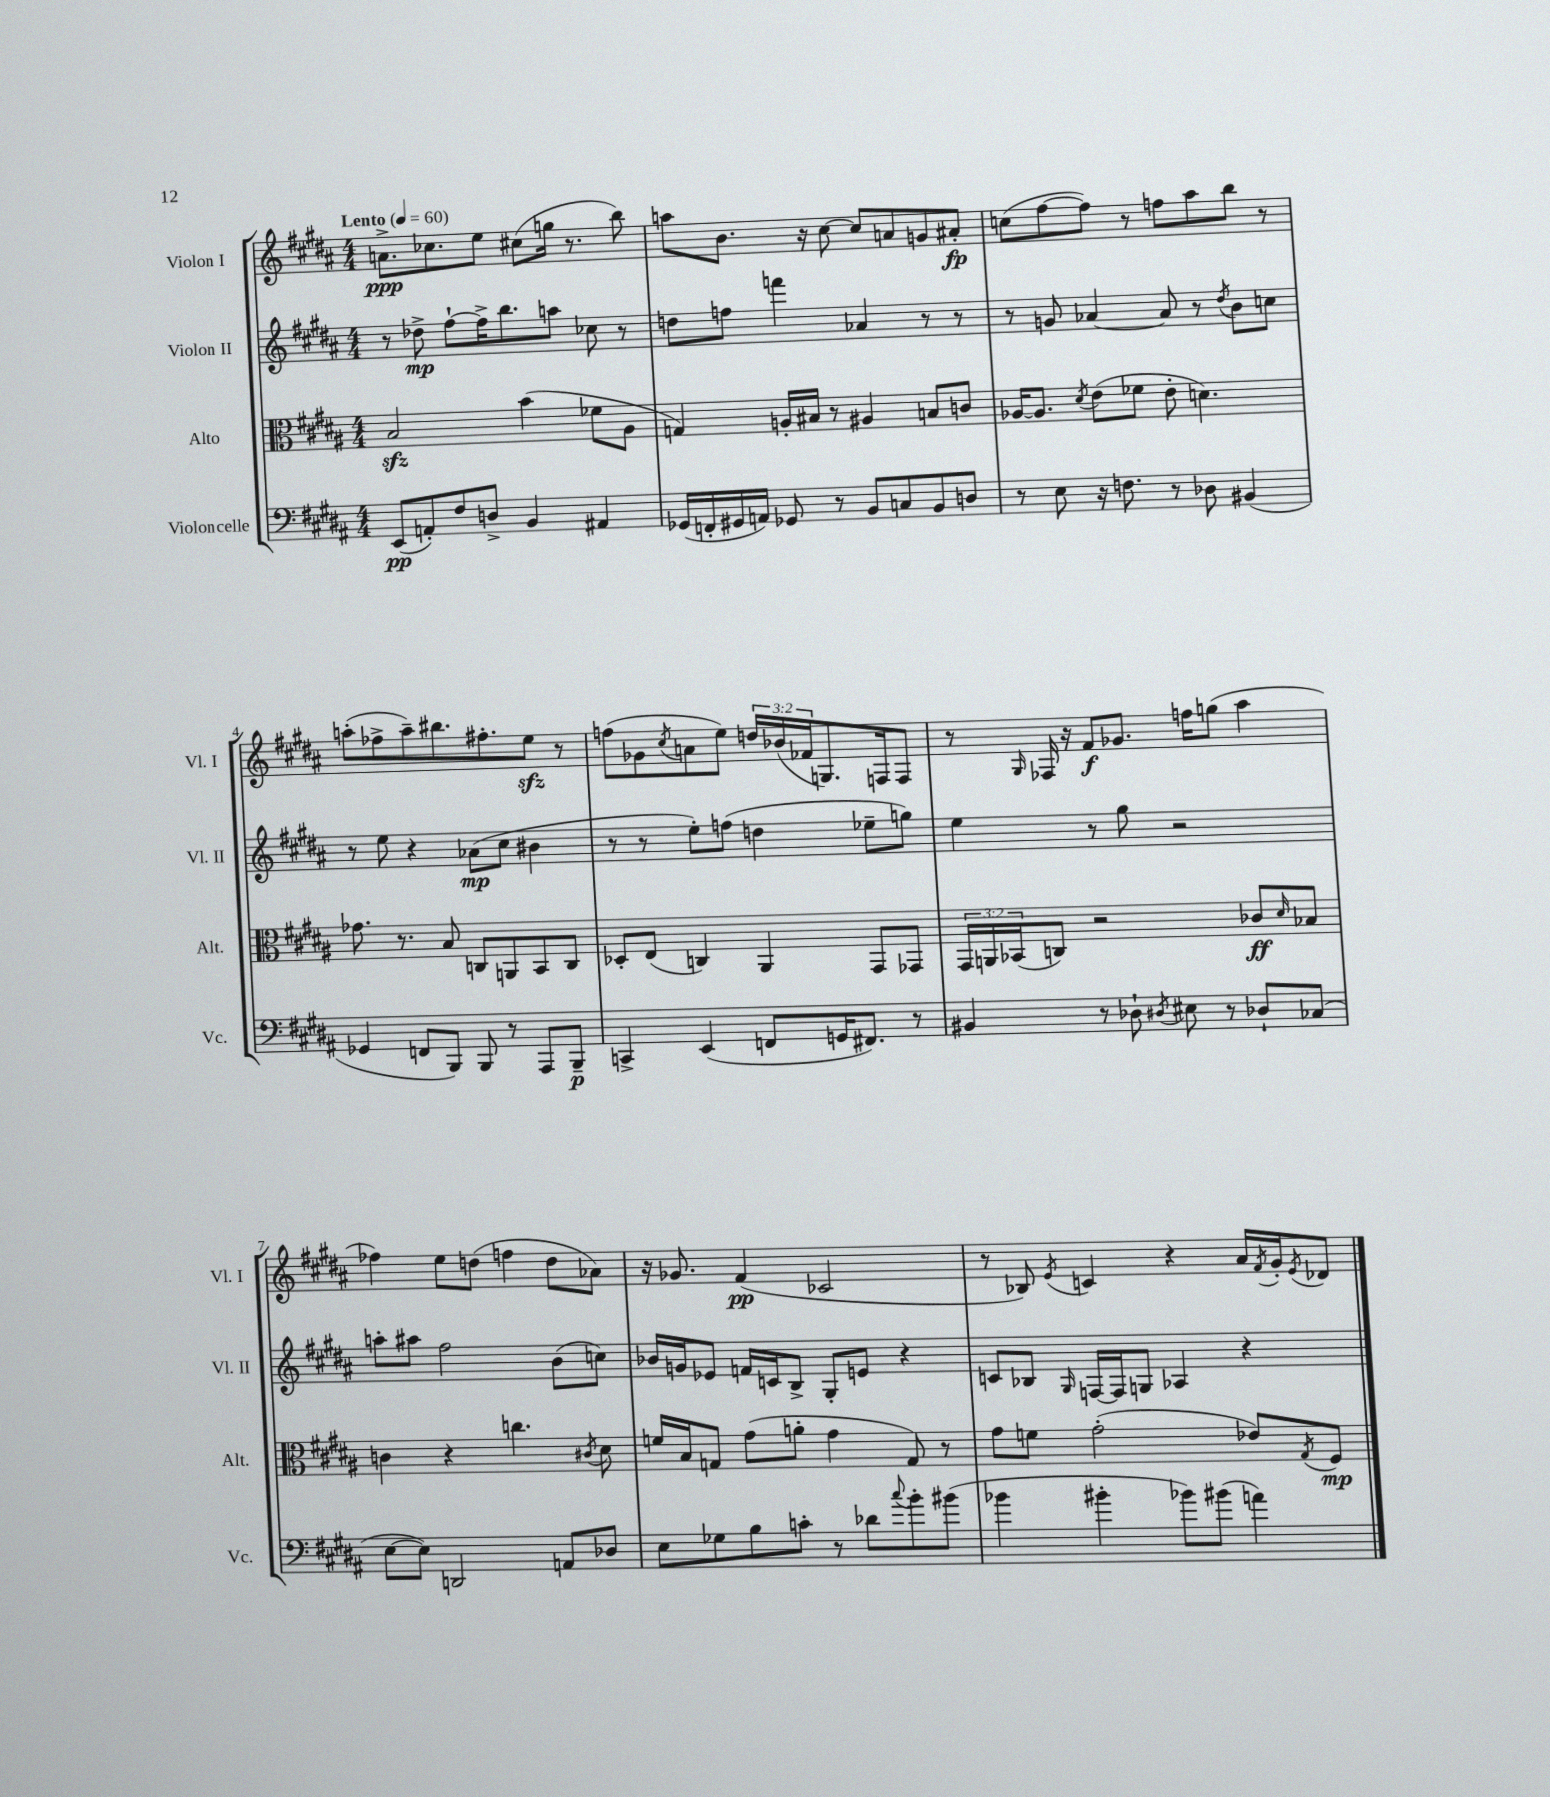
<<
\new StaffGroup <<
\new Staff = "s0" \with { instrumentName = "Violon I" shortInstrumentName = "Vl. I" } {
    \clef treble \key b \major \numericTimeSignature \time 4/4 \override Staff.TupletNumber.text = #tuplet-number::calc-fraction-text \tempo "Lento" 4 = 60
    a'8.->\ppp ces''8. e''8 cis''8( g''16 r8. b''8) |
    a''8 b'8. r16 cis''8~ cis''8 a'8 g'8 ais'8-.\fp |
    c''8( fis''8~ fis''8) r8 f''8 ais''8 b''8 r8 |
    a''8-.( fes''8-> a''8--) bis''8. fis''8.-. e''8\sfz r8 |
    f''8( ges'8 \acciaccatura { cis''8 } a'8 e''8) \tuplet 3/2 { d''16 bes'16( fes'16 } g8.) f16 f8 |
    r8 \grace { gis16 } fes16 r16 fis'8\f ges'8. f''16 g''8( ais''4 |
    fes''4) e''8 d''8( f''4 d''8 aes'8) |
    r16 ges'8. fis'4\pp( ces'2 |
    r8 bes8) \acciaccatura { e'8 } c'4 r4 ais'16 \acciaccatura { fis'8 } gis'16-. \acciaccatura { e'8 } des'8 \bar "|." |
}
\new Staff = "s1" \with { instrumentName = "Violon II" shortInstrumentName = "Vl. II" } {
    \clef treble \key b \major \numericTimeSignature \time 4/4
    r8 des''8->\mp fis''8~-! fis''16-> b''8. a''8 ces''8 r8 |
    d''8 f''8 f'''4 aes'4 r8 r8 |
    r8 g'8 aes'4~ aes'8 r8 \acciaccatura { dis''8 } b'8 c''8 |
    r8 e''8 r4 aes'8\mp( cis''8 bis'4 |
    r8 r8 e''8-.) f''8( d''4 ees''8-- g''8) |
    e''4 r8 gis''8 r2 |
    a''8-. ais''8 fis''2 b'8( c''8) |
    bes'16 g'16 ees'8 f'16 c'16 b8-> gis8-. e'8 r4 |
    c'8 bes8 \grace { gis16 } f16~ f16 g8 aes4 r4 \bar "|." |
}
\new Staff = "s2" \with { instrumentName = "Alto" shortInstrumentName = "Alt." } {
    \clef alto \key b \major \numericTimeSignature \time 4/4 \override Staff.TupletNumber.text = #tuplet-number::calc-fraction-text
    b2\sfz b'4( fes'8 ais8 |
    g4) a16-. bis16 r8 ais4 b8 c'8 |
    aes16~ aes8. \acciaccatura { dis'8 } e'8( fes'8 e'8-. d'4.) |
    ges'8. r8. b8 c8 a,8 b,8 c8 |
    des8-. e8( c4) ais,4 gis,8 ges,8 |
    \tuplet 3/2 { gis,16 a,16 bes,16( } c8) r2 ces'8\ff \grace { dis'16 } bes8 |
    c'4 r4 c''4. \acciaccatura { cis'8 } dis'8 |
    f'16 b16 g8 gis'8( a'8-. gis'4 g8) r8 |
    gis'8 f'8 gis'2-.( ees'8) \acciaccatura { gis8 } fis8\mp \bar "|." |
}
\new Staff = "s3" \with { instrumentName = "Violoncelle" shortInstrumentName = "Vc." } {
    \clef bass \key b \major \numericTimeSignature \time 4/4
    e,8\pp( a,8-.) fis8 d8-> b,4 ais,4 |
    ges,16( f,16-. gis,16 a,16) ges,8 r8 b,8 c8 b,8 d8 |
    r8 e8 r16 f8. r8 des8 bis,4( |
    ges,4 f,8 b,,8) b,,8 r8 ais,,8 b,,8--\p |
    c,4-> e,4( f,8 g,16 fis,8.) r8 |
    bis,4 r8 des8-! \acciaccatura { dis8 } eis8 r8 des8-! ces8( |
    e8~ e8) d,2 a,8 des8 |
    e8 ges8 b8 c'8-. r8 des'8 \appoggiatura { cis''8 } b'8-. bis'8( |
    bes'4 bis'4-. bes'8) bis'8( a'4) \bar "|." |
}
>>
>>
